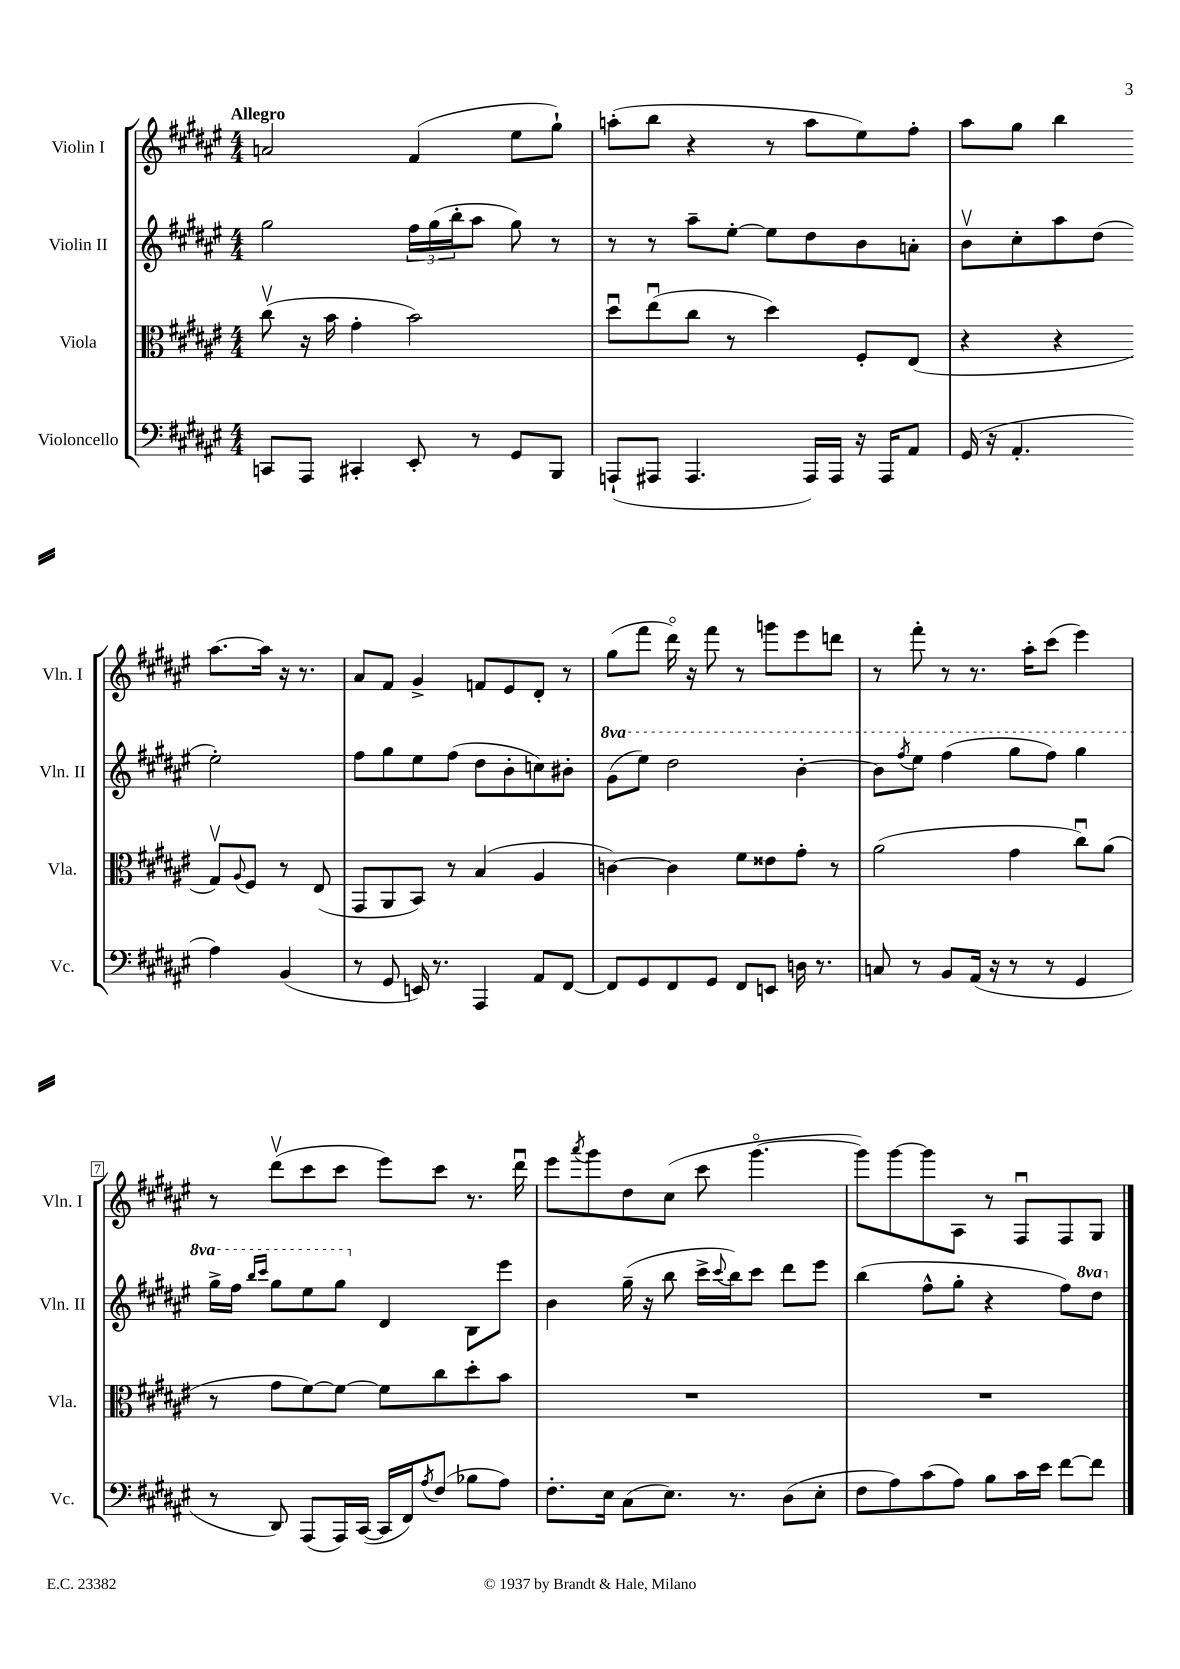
<<
\new StaffGroup <<
\new Staff = "s0" \with { instrumentName = "Violin I" shortInstrumentName = "Vln. I" } {
    \clef treble \key fis \major \numericTimeSignature \time 4/4 \tempo "Allegro"
    a'2 fis'4( eis''8 gis''8-!) |
    a''8-.( b''8 r4 r8 a''8 eis''8) fis''8-. |
    ais''8 gis''8 b''4 ais''8.~ ais''16 r16 r8. |
    ais'8 fis'8 gis'4-> f'8 eis'8 dis'8-. r8 |
    gis''8( fis'''8 dis'''16\flageolet) r16 fis'''8 r8 g'''8 eis'''8 d'''8 |
    r8 fis'''8-. r8 r8. ais''16-. cis'''8( eis'''4) |
    r8 dis'''8\upbow( cis'''8 cis'''8 eis'''8) cis'''8 r8. dis'''16\downbow |
    eis'''8 \acciaccatura { ais'''8 } gis'''8 dis''8 cis''8( cis'''8 gis'''4.~\flageolet |
    gis'''8) gis'''8~ gis'''8 ais8 r8 fis8\downbow fis8 gis8 \bar "|." |
}
\new Staff = "s1" \with { instrumentName = "Violin II" shortInstrumentName = "Vln. II" } {
    \clef treble \key fis \major \numericTimeSignature \time 4/4 \set Staff.ottavationMarkups = #ottavation-simple-ordinals
    gis''2 \tuplet 3/2 { fis''16 gis''16( b''16-. } ais''8 gis''8) r8 |
    r8 r8 ais''8-- eis''8~-. eis''8 dis''8 b'8 a'8-. |
    b'8\upbow cis''8-. ais''8 dis''8( eis''2-.) |
    fis''8 gis''8 eis''8 fis''8( dis''8 b'8-. c''8) bis'8-. |
    \ottava #1 gis''8( eis'''8) dis'''2 b''4~-. |
    b''8 \acciaccatura { fis'''8 } eis'''8 fis'''4( gis'''8 fis'''8) gis'''4 |
    gis'''16-> fis'''16 \grace { b'''16 cis''''16 } gis'''8 eis'''8 gis'''8 \ottava #0 dis'4 b8 eis'''8 |
    b'4 gis''16--( r16 b''8 cis'''16-> \appoggiatura { cis'''8 } b''16) cis'''8 dis'''8 eis'''8 |
    b''4( fis''8-^ gis''8-. r4 fis''8) \ottava #1 dis'''8 \ottava #0 \bar "|." |
}
\new Staff = "s2" \with { instrumentName = "Viola" shortInstrumentName = "Vla." } {
    \clef alto \key fis \major \numericTimeSignature \time 4/4
    cis''8\upbow( r16 b'16 gis'4-. b'2) |
    dis''8\downbow eis''8\downbow( cis''8 r8 dis''4) fis8-. eis8( |
    r4 r4 gis8\upbow) \appoggiatura { ais8 } fis8 r8 eis8( |
    gis,8 ais,8 b,8) r8 b4( ais4 |
    c'4~) c'4 fis'8 eisis'8 gis'8-. r8 |
    ais'2( gis'4 cis''8\downbow) ais'8( |
    r8 gis'8 fis'8~) fis'8~ fis'8 cis''8 dis''8-. b'8 |
    R1 |
    R1 \bar "|." |
}
\new Staff = "s3" \with { instrumentName = "Violoncello" shortInstrumentName = "Vc." } {
    \clef bass \key fis \major \numericTimeSignature \time 4/4
    c,8 ais,,8 cis,4-. eis,8-. r8 gis,8 b,,8 |
    a,,8-!( ais,,8 ais,,4. ais,,16) ais,,16 r16 ais,,16 ais,8 |
    gis,16( r16 ais,4.-. ais4) b,4( |
    r8 gis,8 e,16) r8. ais,,4 ais,8 fis,8~ |
    fis,8 gis,8 fis,8 gis,8 fis,8 e,8 d16 r8. |
    c8 r8 b,8 ais,16( r16 r8 r8 gis,4 |
    r8 dis,8) ais,,8( ais,,16) cis,16~( cis,16 fis,16) \acciaccatura { ais8 } fis8( bes8 ais8) |
    fis8.-. eis16 cis8( eis8.) r8. dis8( eis8-. |
    fis8 ais8) cis'8( ais8) b8 cis'16 eis'16 fis'8~ fis'8 \bar "|." |
}
>>
>>
\layout { \context { \Score \override BarNumber.stencil = #(make-stencil-boxer 0.1 0.3 ly:text-interface::print) } }
